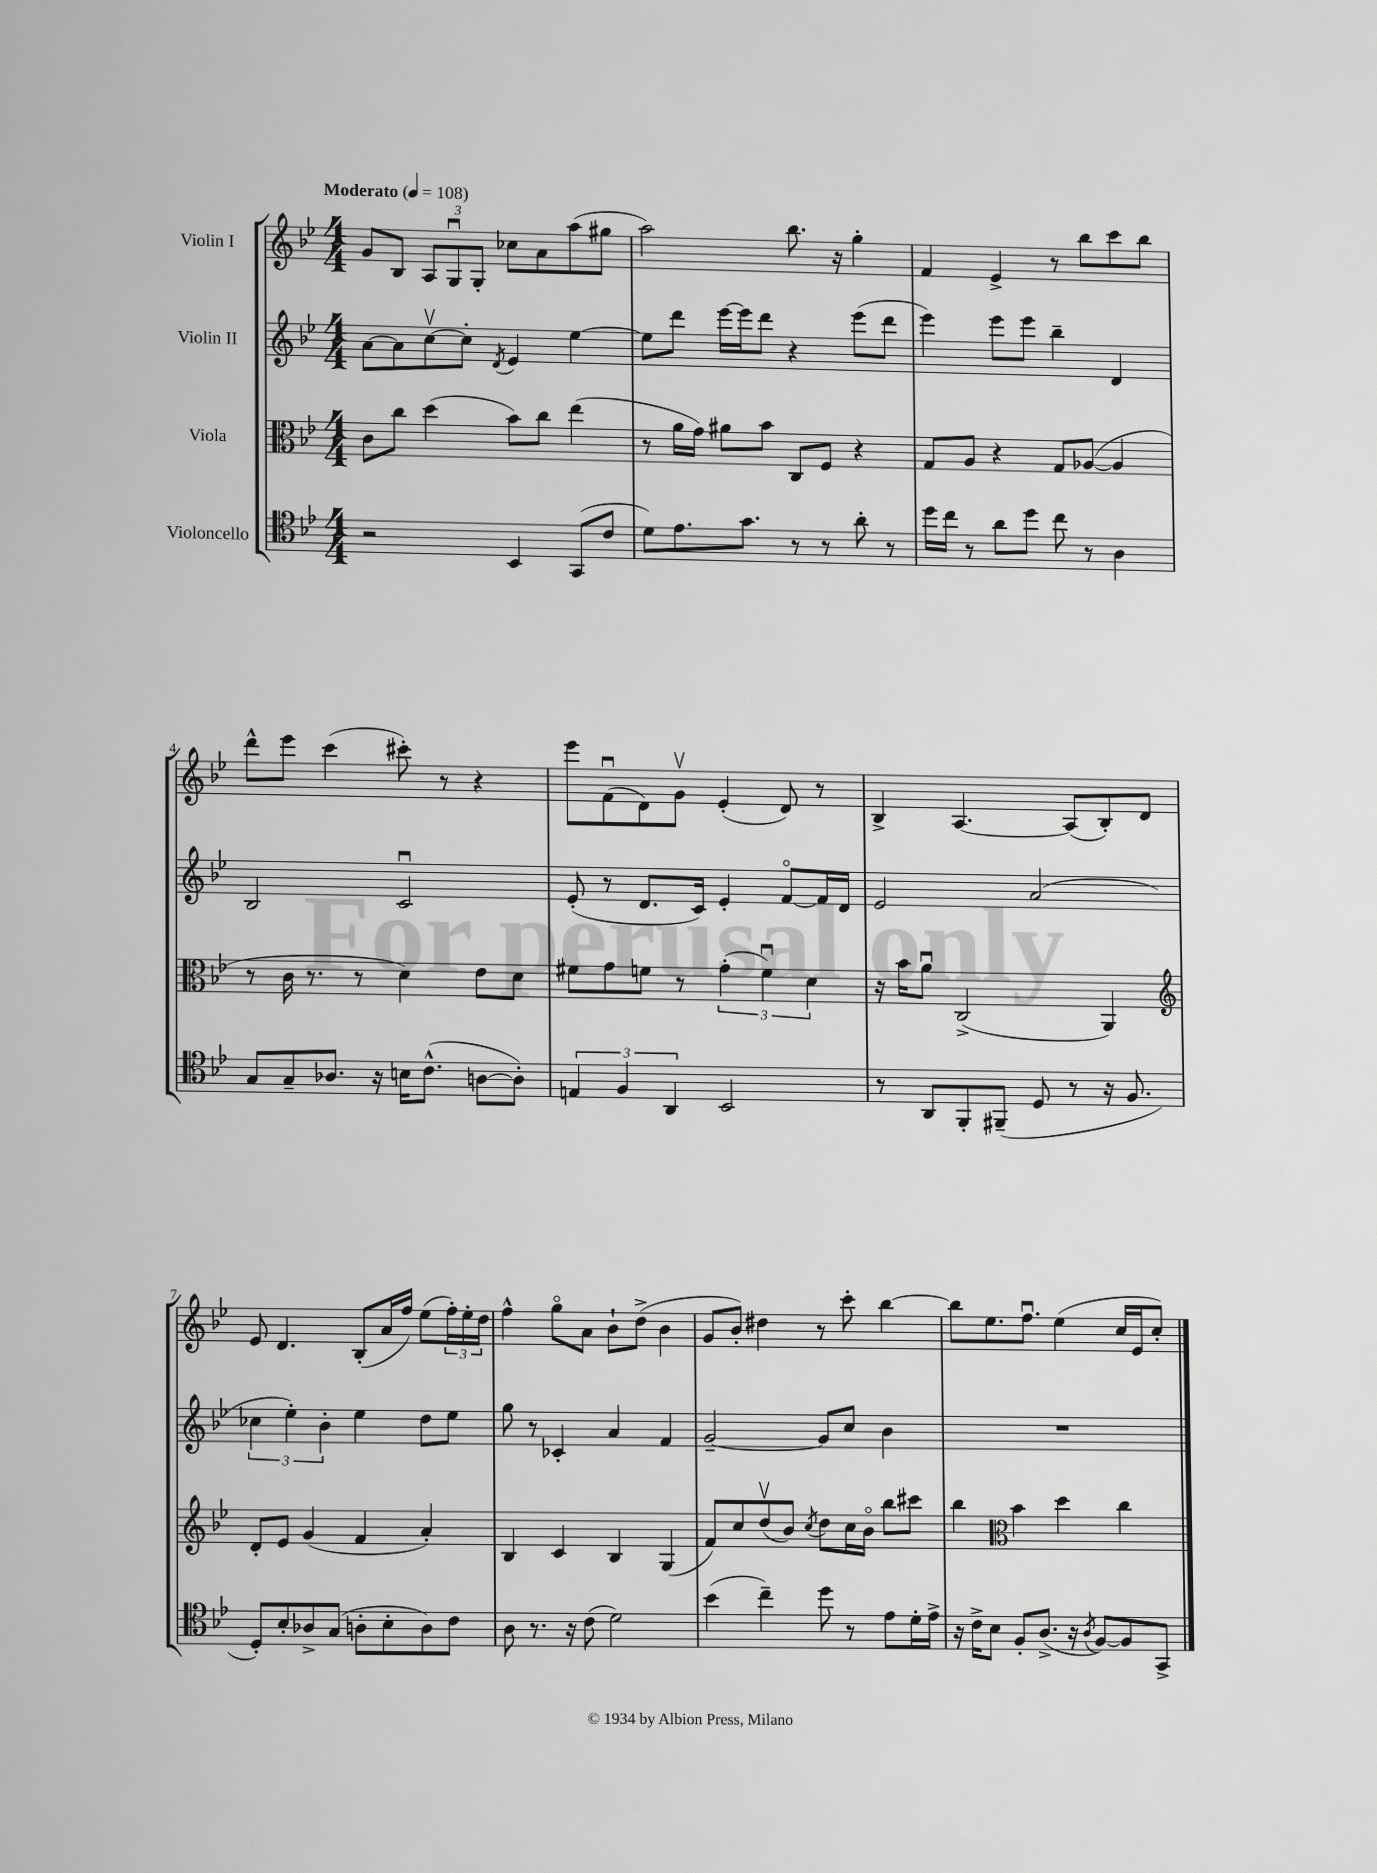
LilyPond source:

<<
\new StaffGroup <<
\new Staff = "s0" \with { instrumentName = "Violin I" } {
    \clef treble \key bes \major \numericTimeSignature \time 4/4 \tempo "Moderato" 4 = 108
    g'8 bes8 \tuplet 3/2 { a8 g8\downbow g8-. } ces''8 a'8 a''8( gis''8 |
    a''2) bes''8. r16 g''4-. |
    f'4 ees'4-> r8 bes''8 c'''8 bes''8 |
    d'''8-^ ees'''8 c'''4( cis'''8-.) r8 r4 |
    ees'''8 f'8\downbow( d'8) g'8\upbow ees'4-.( d'8) r8 |
    bes4-> a4.~ a8( bes8-.) d'8 |
    ees'8 d'4. bes8-.( a'16 f''16) ees''8( \tuplet 3/2 { f''16-.) ees''16-. d''16 } |
    f''4-^ g''8\flageolet a'8 bes'8-! d''8->( bes'4 |
    g'8 bes'8-.) dis''4 r8 c'''8-. bes''4~ |
    bes''8 ees''8. f''8.\downbow ees''4( c''16 ees'16 c''8-.) \bar "|." |
}
\new Staff = "s1" \with { instrumentName = "Violin II" } {
    \clef treble \key bes \major \numericTimeSignature \time 4/4
    a'8~ a'8 c''8~\upbow c''8-. \acciaccatura { d'8 } ees'4 ees''4~ |
    ees''8 d'''8 ees'''16~ ees'''16 d'''8 r4 ees'''8( d'''8 |
    ees'''4) ees'''8 ees'''8 bes''4-- d'4 |
    bes2 c'2\downbow |
    ees'8-.( r8 d'8. c'16) ees'4-. f'8~\flageolet f'16 d'16 |
    ees'2 a'2( |
    \tuplet 3/2 { ces''4 ees''4-.) bes'4-. } ees''4 d''8 ees''8 |
    g''8 r8 ces'4-. a'4 f'4 |
    g'2~-- g'8 c''8 bes'4 |
    R1 \bar "|." |
}
\new Staff = "s2" \with { instrumentName = "Viola" } {
    \clef alto \key bes \major \numericTimeSignature \time 4/4
    c'8 c''8 d''4( bes'8) c''8 ees''4( |
    r8 a'16 g'16) ais'8 bes'8 c8 f8 r4 |
    g8 a8 r4 g8 aes8~( aes4 |
    r8 c'16 r8. r8 d'4) ees'8 d'8 |
    fis'8 g'8 f'8 r8 \tuplet 3/2 { g'4-.( f'4\downbow) d'4 } |
    r16 bes'16 a'8\downbow c2->( a,4) |
    \clef treble d'8-. ees'8 g'4( f'4 a'4-.) |
    bes4 c'4 bes4 g4( |
    f'8) c''8 d''8\upbow( bes'8) \acciaccatura { c''8 } d''8 c''16 bes'16\flageolet bes''8 cis'''8 |
    bes''4 \clef alto bes'4 d''4 c''4 \bar "|." |
}
\new Staff = "s3" \with { instrumentName = "Violoncello" } {
    \clef tenor \key bes \major \numericTimeSignature \time 4/4
    r2 bes,4 g,8( c'8 |
    d'8) ees'8. g'8. r8 r8 a'8-. r8 |
    d''16 c''16 r8 a'8 d''8 c''8 r8 a4 |
    g8 g8-- aes8. r16 b16 c'8.-^( a8~ a8-.) |
    \tuplet 3/2 { e4 f4 a,4 } bes,2 |
    r8 a,8 f,8-. fis,8--( d8 r8 r16 f8. |
    d8-.) bes8-. aes8-> g8( a8-. bes8-. a8) c'8 |
    a8 r8. r16 c'8( d'2) |
    bes'4( c''4--) d''8 r8 ees'8 d'16-. ees'16-> |
    r16 c'16-> bes8 f8-. a8.->( r16 \acciaccatura { a8 } f8~) f8 g,8-> \bar "|." |
}
>>
>>
